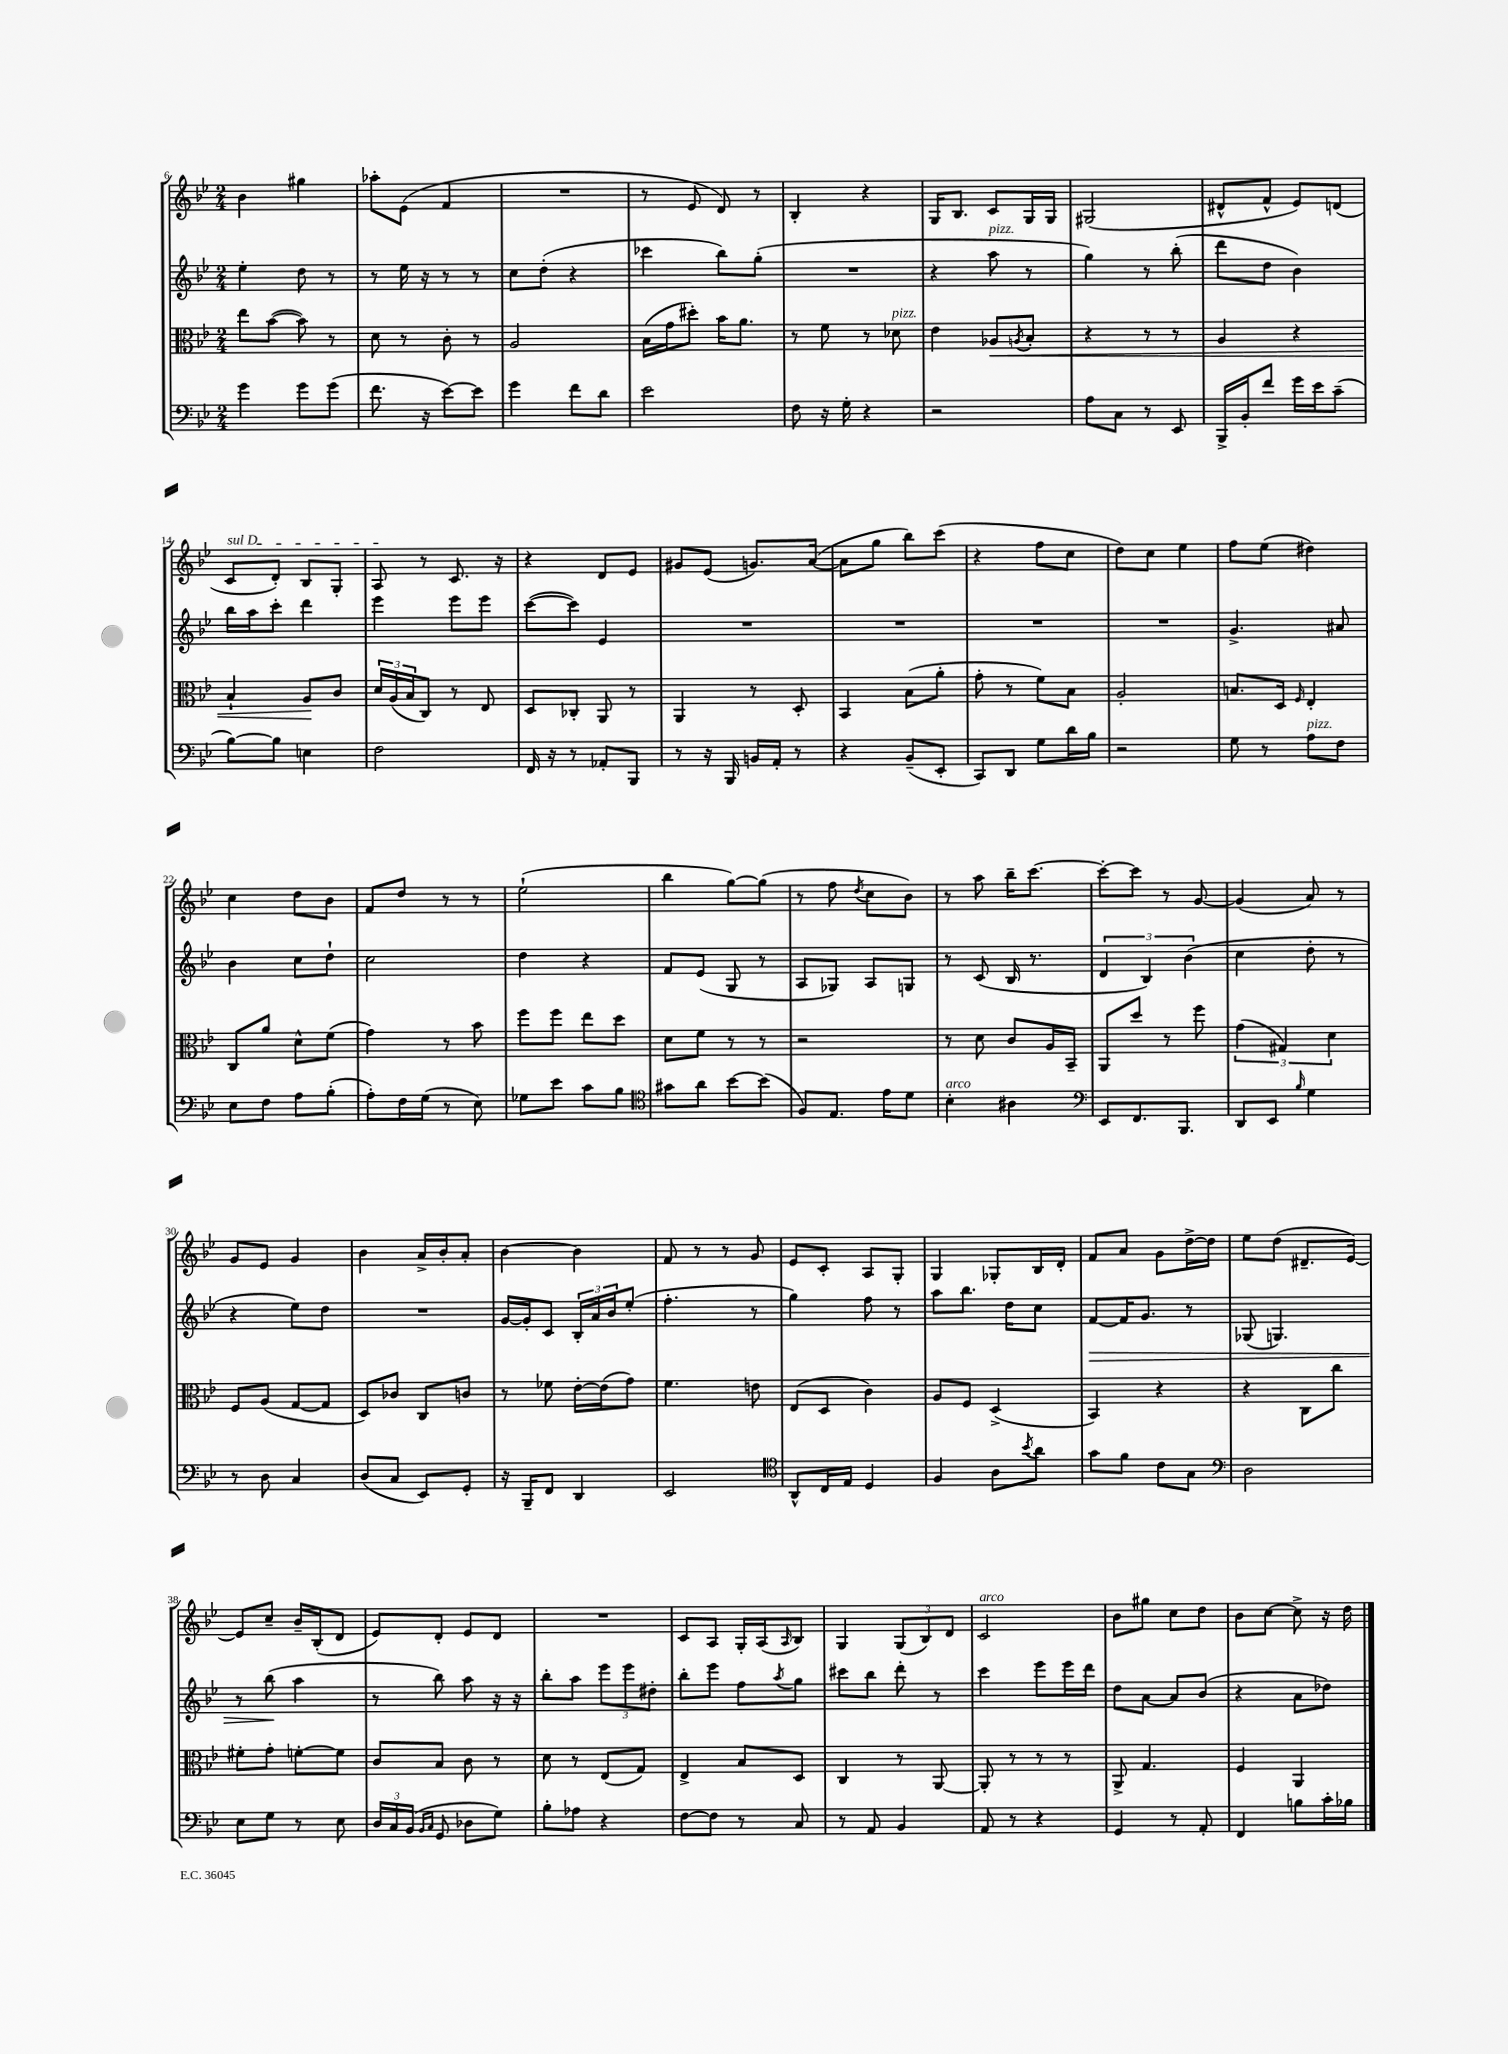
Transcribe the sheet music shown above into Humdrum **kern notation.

**kern	**kern	**kern	**kern
*staff4	*staff3	*staff2	*staff1
*clefF4	*clefC3	*clefG2	*clefG2
*k[b-e-]	*k[b-e-]	*k[b-e-]	*k[b-e-]
*M2/4	*M2/4	*M2/4	*M2/4
4g	8ee-	4ee-'	4b-
.	([8b-	.	.
8g	8b-])	8dd	4gg#
(8g	8r	8r	.
=	=	=	=
8.f	8d	8r	8aa-'
.	8r	16ee-	(8e-
16r	.	16r	.
[8e-)	8c'	8r	4f
8e-]	8r	8r	.
=	=	=	=
4g	2A	8cc	2r
.	.	(8dd'	.
8f	.	4r	.
8d	.	.	.
=	=	=	=
2e-	(16B-	4ccc-	8r
.	16g	.	.
.	8dd#')	.	8e-
.	16b-	8bb-)	8d)
.	8.a	.	.
.	.	(8gg'	8r
=	=	=	=
8F	8r	2r	4B-'
16r	8f	.	.
16G'	.	.	.
4r	8r	.	4r
.	8d-	.	.
=	=	=	=
2r	4e-	4r	16G
.	.	.	8.B-
.	8A-	8aa	8c
.	8qA	.	.
.	8B-'	8r	16G
.	.	.	16G
=	=	=	=
8A	4r	4gg)	(2G#
8C	.	.	.
8r	8r	8r	.
8EE-	8r	(8bb-'	.
=	=	=	=
16BBB-^	4A	8ddd	8d#^^
16BB-'	.	.	.
8f	.	8dd	8f^^
16g	4r	4b-)	8e-)
16e-	.	.	.
(8c~	.	.	(8d
=	=	=	=
[8B-)	4B-`	16bb-	8c
.	.	16aa	.
8B-]	.	8ccc'	8d')
4E	8A	4ddd	8B-
.	8c	.	8G'
=	=	=	=
2F	24d	4eee-	8A
.	(24A	.	.
.	24B-	.	.
.	8C)	.	8r
.	8r	8eee-	8.c
.	8E-	8eee-	.
.	.	.	16r
=	=	=	=
16FF	8D	([8ccc	4r
16r	.	.	.
8r	8C-'	8ccc])	.
8AA-'	8AA	4e-	8d
8BBB-	8r	.	8e-
=	=	=	=
8r	4AA	2r	8g#
16r	.	.	(8e-
16BBB-	.	.	.
16BB	8r	.	8.g)
16AA'	.	.	.
8r	8D'	.	.
.	.	.	([16a
=	=	=	=
4r	4BB-	2r	8a]
.	.	.	8gg
(8BB-~	(8B-	.	8bb-)
8EE-'	8a'	.	(8ccc
=	=	=	=
8CC)	8g'	2r	4r
8DD	8r	.	.
8G	8f)	.	8ff
16d	8B-	.	8cc
16B-	.	.	.
=	=	=	=
2r	2A'	2r	8dd)
.	.	.	8cc
.	.	.	4ee-
=	=	=	=
8G	8.B	4.g^	8ff
8r	.	.	(8ee-
.	16D	.	.
.	16qqF	.	.
8A	4E-'	.	4dd#)
8F	.	8a#	.
=	=	=	=
8E-	8C	4b-	4cc
8F	8a	.	.
8A	8d^^	8cc	8dd
(8B-'	(8f	8dd`	8b-
=	=	=	=
8A')	4g)	2cc	8f
16F	.	.	8dd
(16G	.	.	.
8r	8r	.	8r
8E-)	8b-	.	8r
=	=	=	=
8G-	8ff	4dd	(2ee-`
8e-	8ff	.	.
8c	8ee-	4r	.
8B-	8dd	.	.
=	=	=	=
*clefC4	*	*	*
8g#	8d	8f	4bb-
8a	8f	(8e-	.
[8b-	8r	8G	[8gg)
(8b-]	8r	8r	(8gg]
=	=	=	=
8F)	2r	8A	8r
8.E-	.	8G-)	8ff
.	.	.	8qdd
.	.	8A	8cc
16e-	.	.	.
8d	.	8G	8b-)
=	=	=	=
4B-'	8r	8r	8r
.	8d	(8c	8aa
4A#	8c	16B-	16bb-~
.	.	8.r	[8.ccc
.	16A	.	.
.	16BB-~	.	.
=	=	=	=
*clefF4	*	*	*
8EE-	8AA	6d	8ccc'_
8.FF	8dd	.	8ccc]
.	.	6B-)	.
.	8r	.	8r
8.BBB-	.	.	.
.	.	(6b-	.
.	8ff	.	[8g
=	=	=	=
8DD	(6g	4cc	(4g]
8EE-	.	.	.
.	6G#)	.	.
16qqB-	.	.	.
4G	.	8dd'	8a)
.	6d	.	.
.	.	8r	8r
=	=	=	=
8r	8F	4r	8g
8D	(8A	.	8e-
4C	[8G	8ee-)	4g
.	8G]	8dd	.
=	=	=	=
(8D	8D)	2r	4b-
8C	8c-	.	.
8EE-)	8C	.	16a^
.	.	.	16b-'
8GG'	8c	.	8a'
=	=	=	=
16r	8r	[16g	[4b-
16BBB-~	.	16g']	.
8FF	8f-	8c	.
4DD	[16e-'	24B-'	4b-]
.	.	24a	.
.	(16e-]	.	.
.	.	24b-	.
.	8g)	(8ee-'	.
=	=	=	=
2EE-	4.f	4.ff'	8f
.	.	.	8r
.	.	.	8r
.	8e	8r	8g
=	=	=	=
*clefC4	*	*	*
8AA^^	(8E-	4gg)	8e-
16C	8D	.	8c'
16E-	.	.	.
4D	4c)	8ff	8A
.	.	8r	8G'
=	=	=	=
4F	8A	8aa	4G
.	8F	8.bb-	.
8A	(4D^	.	8G-'
.	.	16dd	.
8qb-	.	.	.
8a	.	8cc	16B-
.	.	.	16d'
=	=	=	=
8g	4BB-)	[8f	8f
8f	.	16f]	8a
.	.	8.g	.
8c	4r	.	8g
8G	.	8r	[16dd^
.	.	.	16dd]
=	=	=	=
*clefF4	*	*	*
2D	4r	(8G-	8ee-
.	.	4.G)	(8dd
.	8C	.	8.d#~
.	8cc	.	.
.	.	.	[16e-)
=	=	=	=
8E-	8f#'	8r	8e-]
8G	8g'	(8bb-	8cc~
8r	[8f'	4aa	16b-~
.	.	.	(16B-'
8E-	8f]	.	8d
=	=	=	=
24D	8c	8r	8e-)
24C	.	.	.
(24BB-	.	.	.
16qqBB-	.	.	.
16qqC	.	.	.
8GG	8B-	8bb-)	8d'
8D-	8c	8aa	8e-
8G)	8r	16r	8d
.	.	16r	.
=	=	=	=
8B-'	8d	8bb-'	2r
8A-	8r	8aa	.
4r	(8E-	12eee-	.
.	.	12eee-	.
.	8G)	.	.
.	.	12dd#'	.
=	=	=	=
[8F	4E-^	8bb-'	8c
8F]	.	8eee-	8A
8r	8B-	8ff	16G'
.	.	.	(16A
.	.	8qaa	16qqA
8C	8D	8gg	8B-)
=	=	=	=
8r	4C	8ccc#	4G
8AA	.	8bb-	.
4BB-	8r	8ddd'	(12G
.	.	.	12B-)
.	[8AA	8r	.
.	.	.	12d
=	=	=	=
8AA	8AA']	4ccc	2c
8r	8r	.	.
4r	8r	8eee-	.
.	8r	16eee-	.
.	.	16ddd	.
=	=	=	=
4GG	8AA^	8dd	8b-
.	4.G	[8a	8gg#
8r	.	8a]	8cc
8AA'	.	(8b-	8dd
=	=	=	=
4FF	4F	4r	8b-
.	.	.	[8cc
8B	4AA	8a	8cc^]
16c'	.	8dd-)	16r
16B-	.	.	16dd
==	==	==	==
*-	*-	*-	*-
